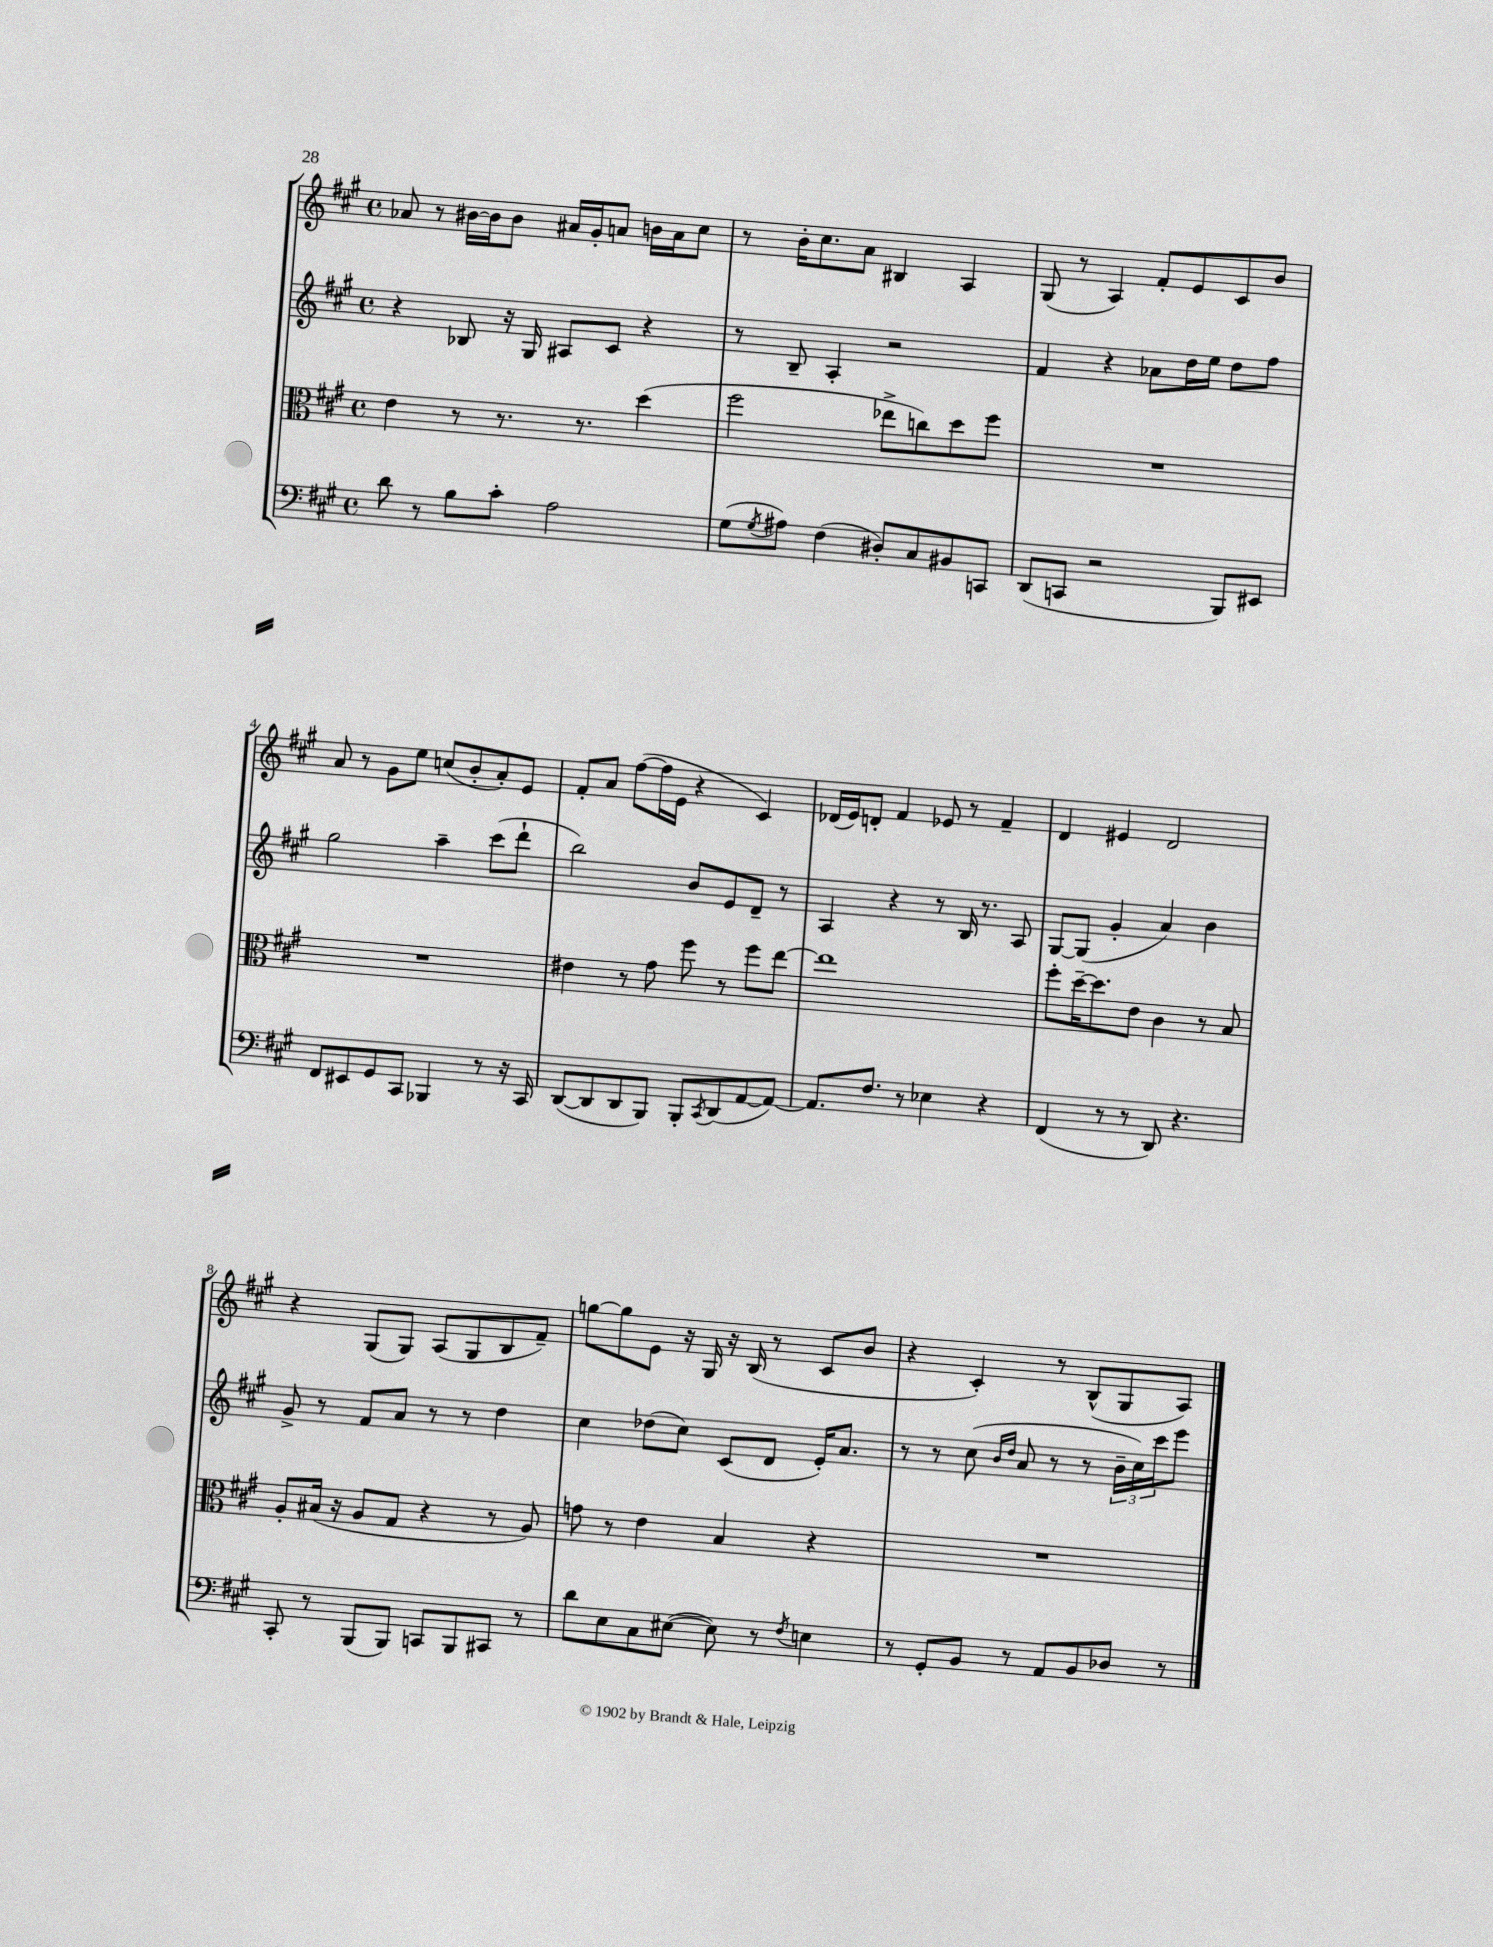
<<
\new StaffGroup <<
\new Staff = "s0" {
    \clef treble \key a \major \defaultTimeSignature \time 4/4
    aes'8 r8 bis'16~ bis'16 bis'8 ais'16 gis'16-. a'8 b'16 a'16 cis''8 |
    r8 b'16-. cis''8. a'8 bis4 a4 |
    gis8( r8 a4) fis'8-. e'8 cis'8 b'8 |
    a'8 r8 gis'8 e''8 c''8( b'8-. a'8-.) e'8 |
    fis'8-. a'8 fis''8~( fis''16 e'16 r4 cis'4) |
    des'16( e'16) d'8-. fis'4 ees'8 r8 fis'4-- |
    d'4 eis'4 d'2 |
    r4 gis8( gis8) a8( gis8 b8 fis'8--) |
    g''8~ g''8 e'8 r16 gis16 r16 b16( r8 cis'8 b'8 |
    r4 cis'4-.) r8 b8-^( gis8 a8) \bar "|." |
}
\new Staff = "s1" {
    \clef treble \key a \major \defaultTimeSignature \time 4/4
    r4 bes8 r16 gis16 ais8 cis'8 r4 |
    r8 b8-- a4-. r2 |
    fis'4 r4 aes'8 d''16 e''16 d''8 fis''8 |
    gis''2 a''4-- cis'''8( d'''8-! |
    b''2) b'8 e'8 d'8-- r8 |
    a4 r4 r8 b16 r8. a8 |
    gis8~ gis8( gis'4-. a'4) b'4 |
    gis'8-> r8 fis'8 a'8 r8 r8 d''4 |
    cis''4 des''8( cis''8) cis'8( d'8 e'16-.) a'8. |
    r8 r8 cis''8( \grace { b'16 d''16 } a'8 r8 r8 \tuplet 3/2 { b'16-- cis''16) cis'''16 } e'''8 \bar "|." |
}
\new Staff = "s2" {
    \clef alto \key a \major \defaultTimeSignature \time 4/4
    e'4 r8 r8. r8. d''4( |
    fis''2 ees''8-> c''8) d''8 fis''8 |
    R1 |
    R1 |
    eis'4 r8 gis'8 fis''8 r8 fis''8 e''8~ |
    e''1 |
    fis''8-. d''16~-- d''8. e'8 cis'4 r8 b8 |
    a8-. bis16( r16 a8 gis8 r4 r8 a8) |
    g'8 r8 e'4 b4 r4 |
    R1 \bar "|." |
}
\new Staff = "s3" {
    \clef bass \key a \major \defaultTimeSignature \time 4/4
    d'8 r8 b8 cis'8-. a2 |
    gis8( \acciaccatura { gis8 } ais8) fis4( dis8-.) cis8 bis,8 c,8 |
    d,8( c,8 r2 b,,8) eis,8 |
    fis,8 eis,8 gis,8 cis,8 bes,,4 r8 r16 cis,16 |
    d,8~( d,8 d,8 b,,8) b,,8-. \acciaccatura { cis,8 } d,8( a,8~ a,8~) |
    a,8. fis8. r8 ees4 r4 |
    fis,4( r8 r8 d,8) r4. |
    cis,8-. r8 b,,8( b,,8) c,8 b,,8 cis,8 r8 |
    d'8 e8 cis8 eis8~( eis8) r8 \acciaccatura { fis8 } e4 |
    r8 gis,8-. b,8 r8 a,8 b,8 des8 r8 \bar "|." |
}
>>
>>
